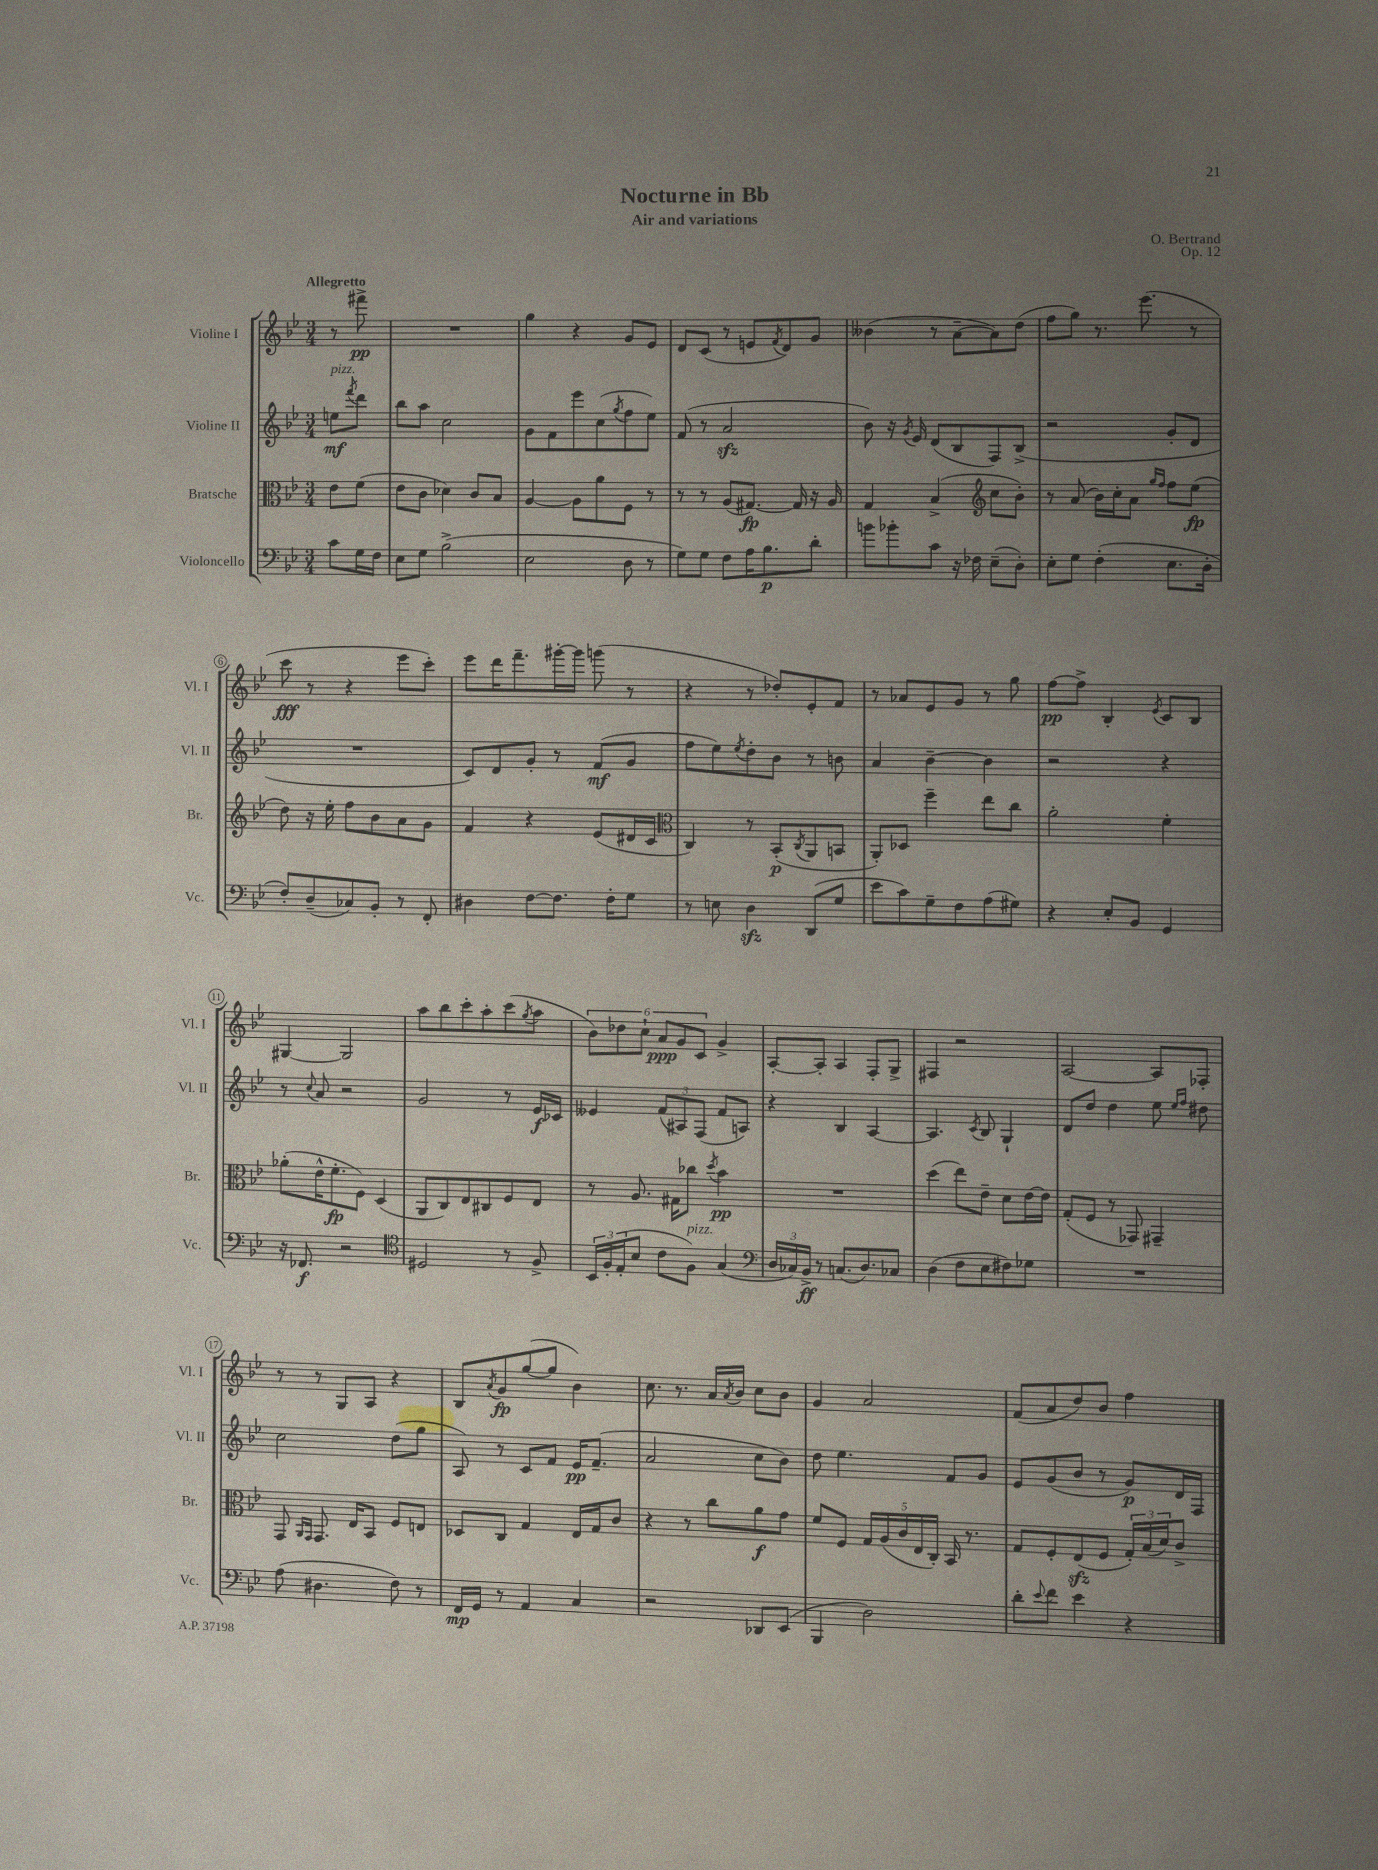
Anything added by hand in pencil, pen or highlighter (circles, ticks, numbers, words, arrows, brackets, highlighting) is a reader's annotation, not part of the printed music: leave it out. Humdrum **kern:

**kern	**kern	**kern	**kern
*staff4	*staff3	*staff2	*staff1
*clefF4	*clefC3	*clefG2	*clefG2
*k[b-e-]	*k[b-e-]	*k[b-e-]	*k[b-e-]
*M3/4	*M3/4	*M3/4	*M3/4
8c	8e-	8ee	8r
.	.	8qfff	.
16G	(8f	8ddd	8fff#^
16F	.	.	.
=	=	=	=
8E-	8e-	8bb-	2.r
8G	8c	8aa	.
(2B-^	4d-)	2cc	.
.	8c	.	.
.	8B-	.	.
=	=	=	=
2E-	[4A	8g	4gg
.	.	8f	.
.	8A]	8eee-	4r
.	8a	(8cc	.
.	.	8qgg	.
8D	8F	8ff	8g
8r	8r	8ee-)	8e-
=	=	=	=
8G)	8r	(8f	8d
8G	8r	8r	(8c
8F	(8A	2a	8r
16A	[8.G#)	.	8e
8.B-	.	.	.
.	.	.	8qf
.	.	.	8d)
.	16G#]	.	.
8d'	16r	.	8g
.	16A	.	.
=	=	=	=
8b	4G	8b-)	(4b--
8b-'	.	16r	.
.	.	8qg	.
.	.	16e-	.
8c	(4B-^	(8d	8r
16r	.	8B-	[8a~
16F-	.	.	.
*	*clefG2	*	*
(8E-~	8cc	8F)	8a])
8D')	8b-')	(8B-^	(8dd
=	=	=	=
8E-'	8r	2r	8ff
8G	(8a	.	8gg)
(4F'	16b-)	.	8.r
.	16cc'	.	.
.	8a	.	.
.	.	.	(8.eee-
.	16qqgg	.	.
.	16qqff	.	.
8.E-	8ff	8g'	.
.	(8ee-	8d	8r
16D'	.	.	.
=	=	=	=
8F')	8dd)	2.r	8ccc
(8D~	16r	.	8r
.	16ee-'	.	.
8C-)	8ff	.	4r
8BB-'	8b-	.	.
8r	8a	.	8eee-
8FF'	8g	.	8ccc')
=	=	=	=
4D#	4f	8c)	8eee-
.	.	8d	16ddd
.	.	.	8.fff~
[8F	4r	8g'	.
8.F]	.	8r	[16ggg#'
.	.	.	16ggg#]
.	(8e-	(8f	(8ggg
16F'	.	.	.
8G	16d#	8g	8r
.	16c	.	.
=	=	=	=
*	*clefC3	*	*
8r	4C)	8ff	4r
8E	.	8ee-)	.
.	.	8qee-	.
4D	8r	8dd'	8r
.	(8BB-'	8b-	8dd-')
.	8qC	.	.
(8DD	8AA	8r	8e-'
8G	8BB	8b	8f
=	=	=	=
8e-	8AA')	4a	8r
8c)	8D-	.	8a-
8G~	4ff~	[4b-~	8e-
8F	.	.	8g
(8A	8ee-	4b-]	8r
8G#)	8cc	.	8gg
=	=	=	=
4r	2a'	2r	[8ff
.	.	.	8ff^]
8E-'	.	.	4B-'
8BB-	.	.	.
.	.	.	8qe-
4GG	4f'	4r	8c
.	.	.	8B-
=	=	=	=
16r	(8a-'	8r	[4G#
8.FF-	.	.	.
.	.	8qqcc	.
.	16e-^^	8a	.
.	8.f'	.	.
2r	.	2r	2G#]
.	8F)	.	.
.	(4D	.	.
=	=	=	=
*clefC4	*	*	*
2D#	8AA	2g	8aa
.	8C)	.	8bb-
.	8E-	.	8ccc'
.	8C#	.	8aa'
8r	8F	8r	(8ccc
.	.	.	8qgg
8F^	8E-	16e-	8aa
.	.	16c-	.
=	=	=	=
24BB-	8r	4e--	12b-)
24F'	.	.	.
(24E-'	.	.	12dd-
8B-	8.A	.	.
.	.	.	12cc`
8c	.	(12f	12a
.	16G#	.	.
.	.	12A#)	12g
8F)	8cc-	.	.
.	.	(12F	12c
.	8qdd	.	.
(4G	4b-	8f	4g^
.	.	8A)	.
=	=	=	=
*clefF4	*	*	*
24D	2.r	4r	[8A'
24C-)	.	.	.
24BB-^	.	.	.
8r	.	.	8A']
(8.C	.	4B-	4A
8.D)	.	.	.
.	.	[4A	8F'
8C-	.	.	8G^
=	=	=	=
(4D	(4dd	4.A]	4F#
8F	8ee-)	.	2r
.	.	8qc	.
8E-	8e-~	8B-	.
8F#)	8d	4G`	.
8G-	[16e-	.	.
.	16e-]	.	.
=	=	=	=
2.r	(8G'	8d	[2A
.	8F	8dd	.
.	8r	4dd	.
.	8GG-)	.	.
.	4GG#~	8ee-	8A]
.	.	16qqee-	.
.	.	16qqff	.
.	.	8dd#	8F-'
=	=	=	=
(8A	8GG	2cc	8r
.	16qqAA	.	.
.	16qqGG	.	.
4.D#	8.GG	.	8r
.	.	.	8G
.	16E-	.	.
.	8BB-	.	8A
8F)	8F	(8dd	4r
8r	8E	8gg	.
=	=	=	=
16FF	8D-	8A)	8B-
16GG	.	.	.
.	.	.	8qa
8r	8C	8r	8g
4AA	4G	8c	([8gg
.	.	8f	8gg]
4C	16E-	16e-	4b-)
.	16G	(8.f~	.
.	8c	.	.
=	=	=	=
2r	4r	2a	8.cc
.	.	.	8.r
.	8r	.	.
.	8cc	.	16a
.	.	.	8qa
.	.	.	16b-
8DD-	8a	8cc	8cc
(8EE-	8g	8b-)	8b-
=	=	=	=
4BBB-	8f	8dd	4g
.	8F	4.ee-	.
2D)	20G	.	2a
.	(20A	.	.
.	20c	.	.
.	20E-	.	.
.	20C')	.	.
.	16BB-	8f	.
.	8.r	.	.
.	.	8g	.
=	=	=	=
8d'	8G	8e-	(8f
8qqe-	.	.	.
8f	8F'	(8g	8a
4e-	(8E-	8b-	8dd)
.	8F	8r	8b-
4r	24G')	8g)	4ff
.	(24B-	.	.
.	24d)	.	.
.	8c^	16d	.
.	.	16F	.
==	==	==	==
*-	*-	*-	*-
